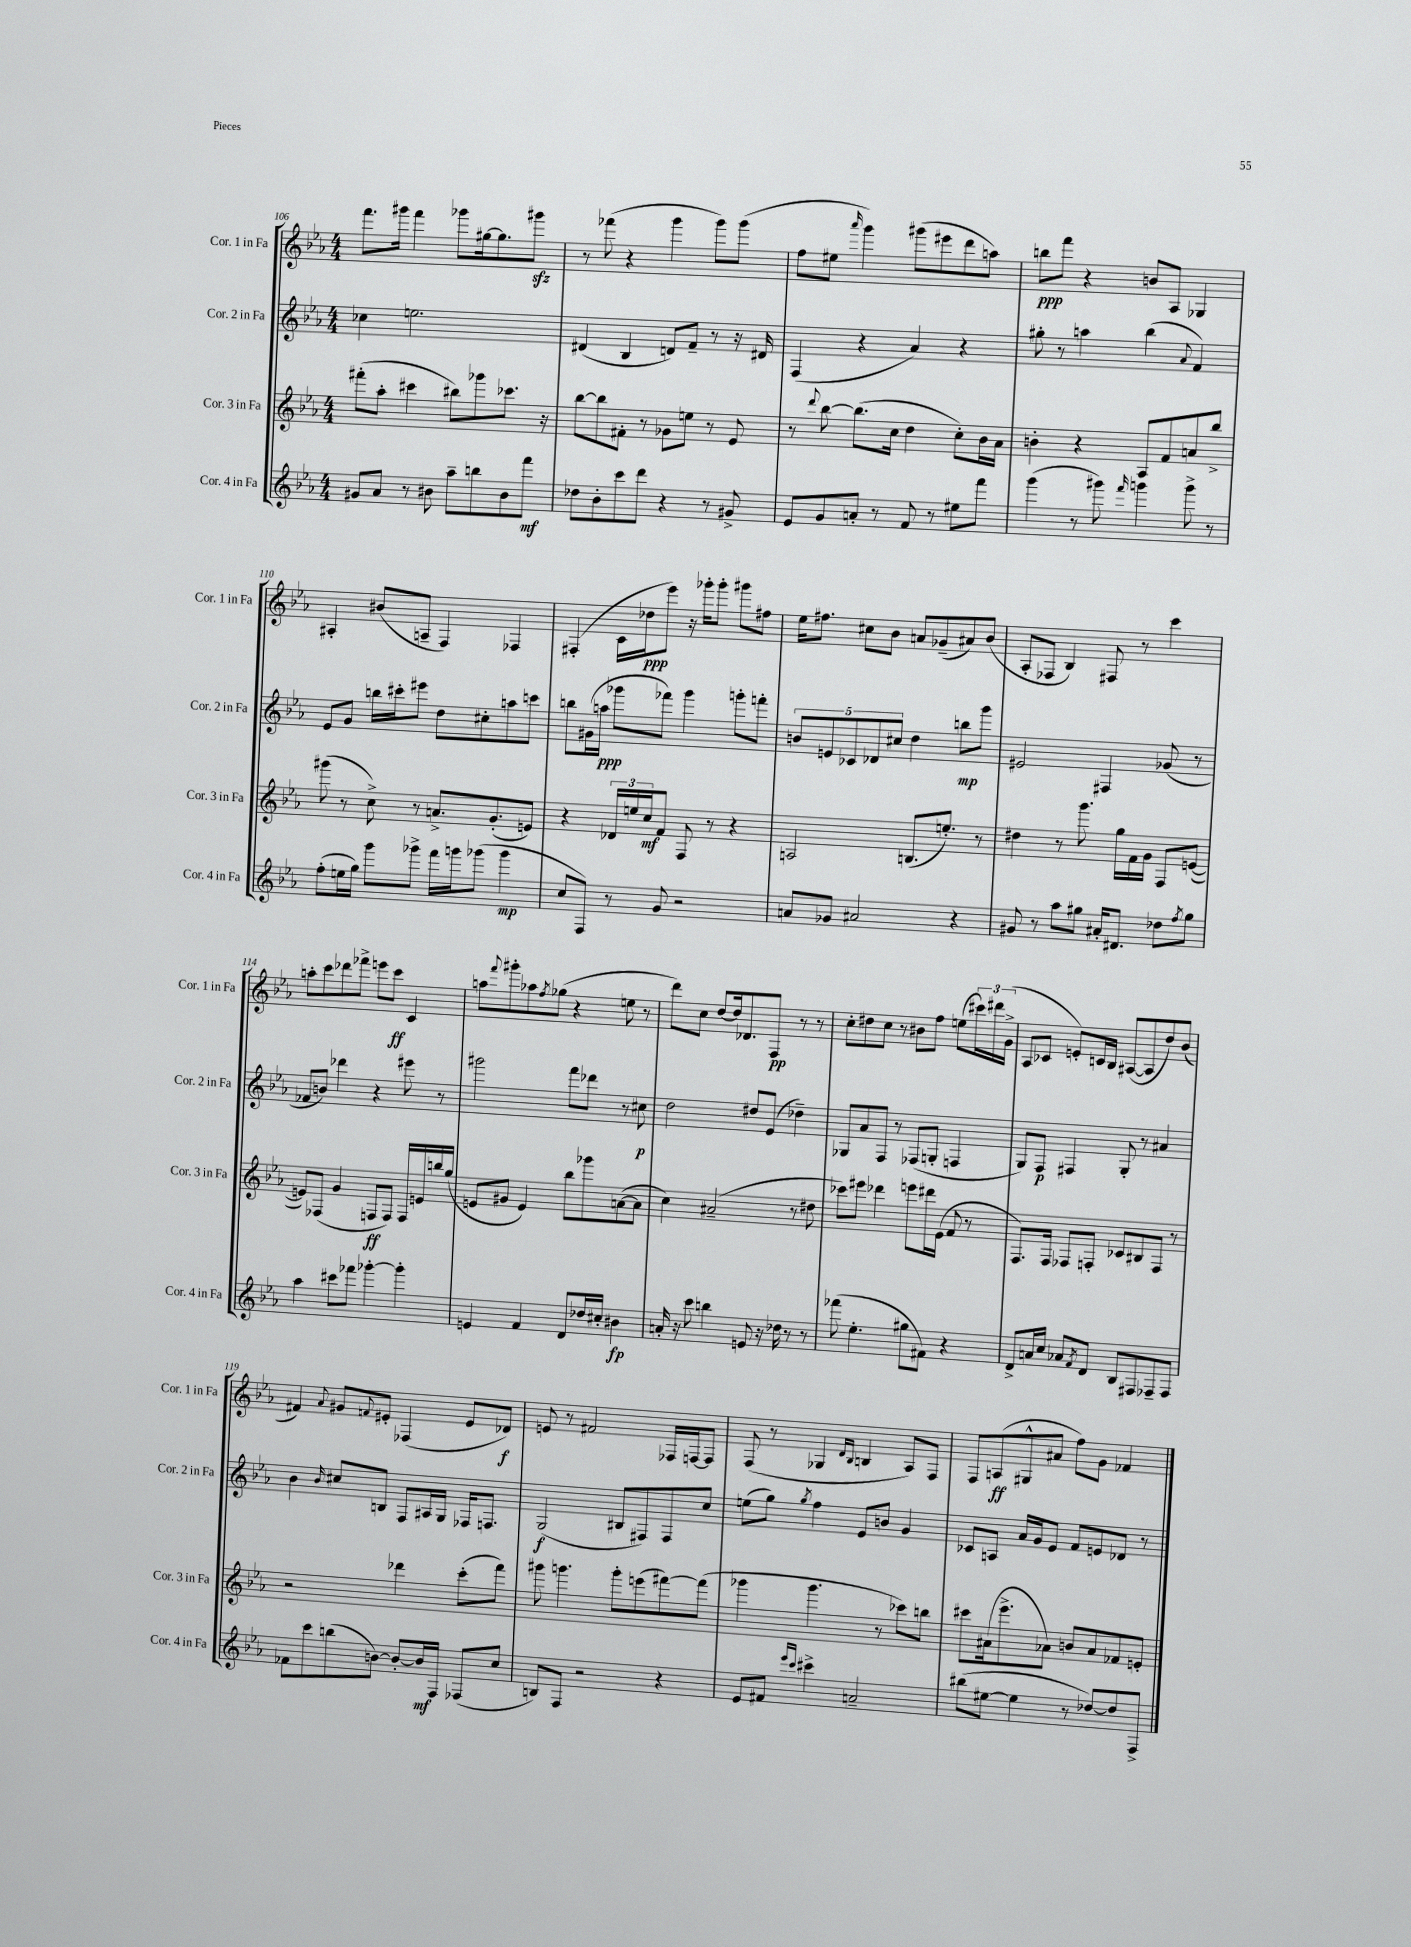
<<
\new StaffGroup <<
\new Staff = "s0" \with { instrumentName = "Cor. 1 in Fa" shortInstrumentName = "Cor. 1 in Fa" } {
    \clef treble \key ees \major \numericTimeSignature \time 4/4
    f'''8. gis'''16 f'''4 ges'''8 gis''16~ gis''8. gis'''8\sfz |
    r8 fes'''8( r4 g'''4 g'''8) g'''8( |
    f''8 eis''8 \grace { aes'''16 } g'''4) gis'''8( eis'''8 d'''8 a''8) |
    b''8\ppp f'''8 r4 b'8 aes8 ges4 |
    ais4-. bis'8( a8-- f4) fes4 |
    fis4-.( c'16 des''16\ppp ees'''8) r16 ges'''16-. ges'''8-. gis'''8 fis''8 |
    ees''16 fis''8. cis''8 bes'8 a'8 ges'8--( ais'8) bes'8( |
    aes8-. fes8 bes4) fis8 r8 c'''4 |
    a''8-. c'''8 des'''8 fes'''8-> e'''8 c'''8\ff c'4 |
    a''8 \appoggiatura { f'''8 } gis'''8-. aes''8 \acciaccatura { f''8 } ges''8( r4 e''8 r8 |
    d'''8) c''8 d''8~ d''16 des'8. f8\pp r8 r8 |
    c''8-. dis''8 c''8 r8 bis'8 f''8 e''8( \tuplet 3/2 { cis'''16) dis'''16 g'16->( } |
    aes8 ces'8 e'8-.) c'16 bes16 ais8~( ais8 d''8) bes'8( |
    fis'4) \appoggiatura { aes'8 } gis'8 \appoggiatura { f'8 } eis'8-. fes4( eis'8 des'8\f) |
    e'8 r8 fis'2 fes16 f16~ f8 |
    f8( r8 ges4 \grace { d'16 bes16 } b4 aes8) f8 |
    f8 a8\ff( gis8-^ ais'8 f''8) g'8 fes'4 \bar "|." |
}
\new Staff = "s1" \with { instrumentName = "Cor. 2 in Fa" shortInstrumentName = "Cor. 2 in Fa" } {
    \clef treble \key ees \major \numericTimeSignature \time 4/4
    ces''4 e''2. |
    dis'4( bes4 d'8) f'8-- r8 r16 dis'16 |
    f4( r4 aes'4) r4 |
    gis''8-. r8 a''4 bes''4( \appoggiatura { aes'8 } f'4) |
    ees'8 g'8 b''16 cis'''16-. eis'''8 d''8 cis''8-. a''8 c'''8 |
    b''8 gis'16( a''16\ppp ges'''8 fes'''8) ges'''4 g'''8-. f'''8-. |
    \tuplet 5/4 { b'8 e'8 ces'8 des'8 cis''8 } d''4 b''8\mp g'''8 |
    eis'2 fis4 ges'8( r8 |
    fes'8 b'8) des'''4 r4 eis'''8 r8 |
    gis'''2 f'''8 des'''8 r8 cis''8\p |
    d''2 dis''8 ees'8( des''4--) |
    ges8 aes'8 f8 r8 fes8( g8-. f4 |
    g8) f8\p fis4 g8-. r8 ais'4 |
    bes'4 \grace { bes'16 } cis''8 b8 f8 ais16 g16 fes16 f8. |
    g2\f( bis8 fis8) fis8 c''8 |
    e''8( g''8) \acciaccatura { g''8 } f''4 ees'8 b'8 g'4 |
    ces'8 a8 aes'16 g'16 ees'8 f'8 e'8 des'8 r8 \bar "|." |
}
\new Staff = "s2" \with { instrumentName = "Cor. 3 in Fa" shortInstrumentName = "Cor. 3 in Fa" } {
    \clef treble \key ees \major \numericTimeSignature \time 4/4
    fis'''8-.( aes''8-. cis'''4 bis''8) ges'''8 ces'''8. r16 |
    bes''8~ bes''8 fis'8-. r8 ges'8 e''8 r8 ees'8 |
    r8 \appoggiatura { d'''8 } bes''8~ bes''8.( c''16 d''4 c''8-.) bes'16 aes'16 |
    b'4-. r4 aes8 f'8 a'8 bes''8-> |
    gis'''8( r8 c''8->) r8 a'8.-> g'8.-.( e'8) |
    r4 \tuplet 3/2 { des'16 e''16 c''16\mf } f'8 f8 r8 r4 |
    a2 b8.( e''8.-.) r8 |
    dis''4 r8 g'''8. g''16 f'16 g'16 f8 e'8~( |
    e'8) fes8( g'4 f8\ff f8) f16 e'16 b''16 g''16( |
    e'8 gis'8 e'4) bes''8 ges'''8 a'8~( a'8 |
    c''4) ais'2--( r8 dis''8 |
    ces'''8) eis'''8 des'''4 e'''8 dis'''16 ees'16( f'8 r8 |
    f8.) f16 fes8 f8-. ces'8 bis8 f8 r8 |
    r2 des'''4 c'''8-.( f'''8) |
    gis'''8 g'''4. g'''8-. e'''8( fis'''8~) fis'''8( |
    ges'''4 ges'''4. r8 ces'''8) b''8 |
    cis'''8 ais'16( ees'''8.-> aes'8) b'8 aes'8 fes'8 e'8-. \bar "|." |
}
\new Staff = "s3" \with { instrumentName = "Cor. 4 in Fa" shortInstrumentName = "Cor. 4 in Fa" } {
    \clef treble \key ees \major \numericTimeSignature \time 4/4
    gis'8 aes'8 r8 bis'8 aes''8-- b''8 bis'8 f'''8\mf |
    des''8 bes'8-. c'''8 d'''8 r4 r8 gis'8-> |
    ees'8 g'8 a'8-. r8 f'8 r8 eis''8 f'''8 |
    g'''4( r8 gis'''8) \grace { f'''16 } g'''4 g'''8-> r8 |
    f''8-.( e''16 g''16) g'''8 ges'''8-> f'''16 g'''16 ges'''8( ges'''4\mp |
    c''8 f8) r8 g'8 r2 |
    a'8 ges'8 ais'2 r4 |
    gis'8 r8 aes''8 gis''8 ais'16-. dis'8. des''8 \acciaccatura { f''8 } gis''8 |
    aes''4 cis'''8 fes'''8 ges'''4~-. ges'''4-. |
    e'4 f'4 d'8 des''16 cis''16-. bis'4\fp |
    a'16-. r16 c'''8 b''4 e'8 r16 des''16 r8 r8 |
    fes'''8( ees''4.-. gis''8 fis'8) r4 |
    d'8-> a'16 c''16 aes'8 \acciaccatura { f'8 } d'8 bes8 fis8 fes8-- fes8 |
    fes'8 c'''8 b''8( b'8~) b'8~-. b'16\mf f16 fes8( c''8 |
    b8) f8 r2 r4 |
    ees'8 fis'8 \grace { ees'''16 c'''16 } cis'''4-> a'2-- |
    bis''8( eis''8~ eis''4 r8 des''8~) des''8 f8-> \bar "|." |
}
>>
>>
\layout { \context { \Score currentBarNumber = #106 } }
